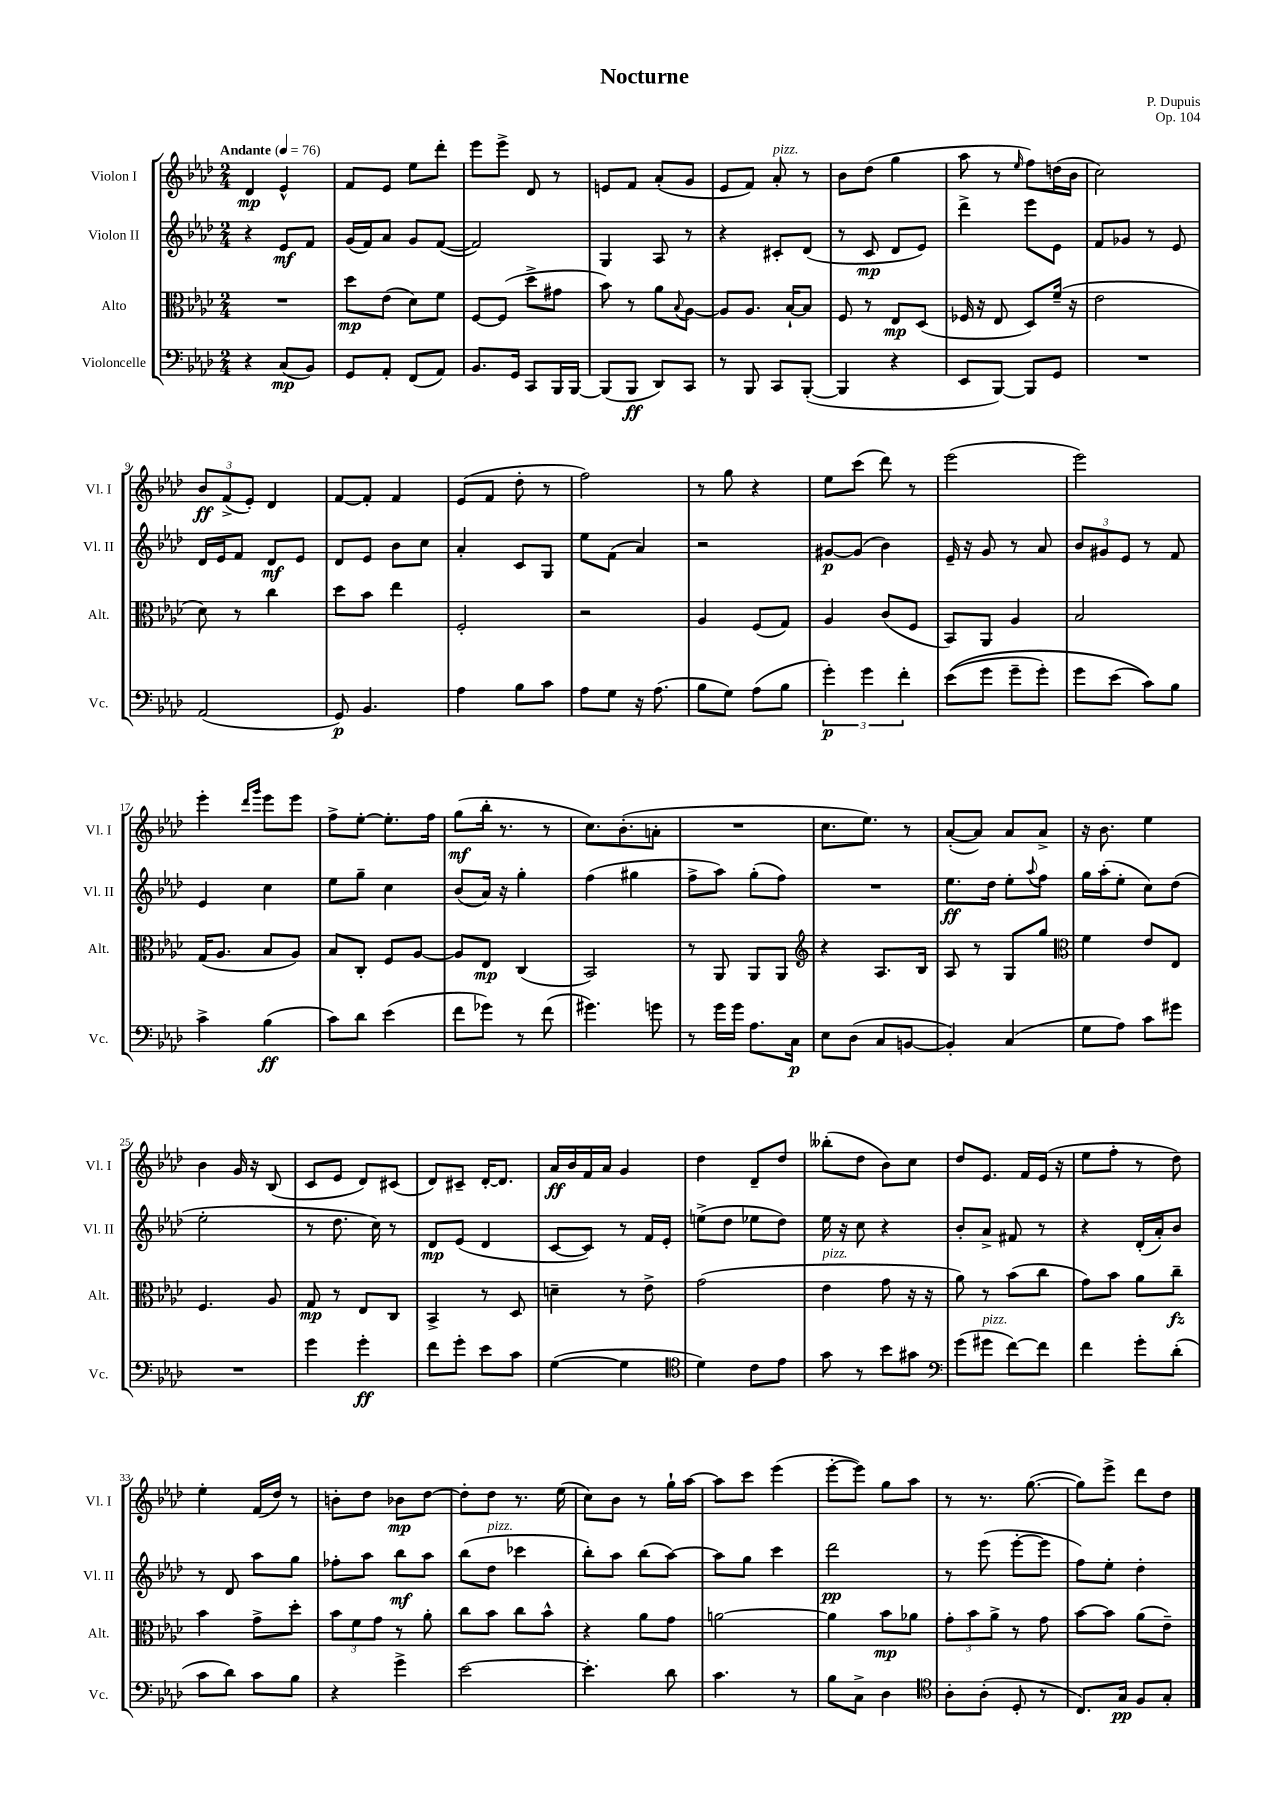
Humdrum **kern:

**kern	**dynam	**kern	**dynam	**kern	**dynam	**kern	**dynam
*part4	*part4	*part3	*part3	*part2	*part2	*part1	*part1
*staff4	*staff4	*staff3	*staff3	*staff2	*staff2	*staff1	*staff1
*I"Violoncelle	*	*I"Alto	*	*I"Violon II	*	*I"Violon I	*
*I'Vc.	*	*I'Alt.	*	*I'Vl. II	*	*I'Vl. I	*
*clefF4	*	*clefC3	*	*clefG2	*	*clefG2	*
*k[b-e-a-d-]	*	*k[b-e-a-d-]	*	*k[b-e-a-d-]	*	*k[b-e-a-d-]	*
*M2/4	*	*M2/4	*	*M2/4	*	*M2/4	*
*MM76	*	*MM76	*	*MM76	*	*MM76	*
=1	=1	=1	=1	=1	=1	=1	=1
!	!	!	!	!	!	!LO:TX:a:B:t=Andante	!
4r	.	2r	.	4r	.	4d-/	mp
(8C/L	mp	.	.	8e-/L	mf	4e-^^/	.
8BB-/J)	.	.	.	8f/J	.	.	.
=2	=2	=2	=2	=2	=2	=2	=2
8GG/L	.	8dd-\L	mp	(16g/LL	.	8f/L	.
.	.	.	.	16f/J)	.	.	.
8AA-'/J	.	(8e-\J	.	8a-/J	.	8e-/J	.
(8FF/L	.	8d-\L)	.	8g/L	.	8ee-\L	.
8AA-/J)	.	8f\J	.	([8f/J	.	8ddd-'\J	.
=3	=3	=3	=3	=3	=3	=3	=3
8.BB-/L	.	[8F/L	.	2f/])	.	8eee-\L	.
.	.	(8F/J]	.	.	.	8eee-^\J	.
16GG/Jk	.	.	.	.	.	.	.
8CC/L	.	8dd-^\L	.	.	.	8d-/	.
16BBB-/L	.	8g#X\J	.	.	.	8r	.
[16BBB-/JJ	.	.	.	.	.	.	.
=4	=4	=4	=4	=4	=4	=4	=4
(8BBB-/L]	.	8b-\)	.	4G/	.	8en/L	.
8BBB-/J	ff	8r	.	.	.	8f/J	.
8DD-/L)	.	8a-\L	.	8A-/	.	(8a-'/L	.
.	.	8qqB-/	.	.	.	.	.
8CC/J	.	[8A-\J	.	8r	.	8g/J	.
=5	=5	=5	=5	=5	=5	=5	=5
8r	.	8A-/L]	.	4r	.	8e-/L	.
8BBB-/	.	8.A-/J	.	.	.	8f/J)	.
!	!	!	!	!	!	!LO:TX:a:i:t=pizz.	!
8CC/L	.	.	.	8c#X'/L	.	8a-'/	.
.	.	[16B-`/KL	.	.	.	.	.
([8BBB-'/J	.	8B-/J]	.	(8d-/J	.	8r	.
=6	=6	=6	=6	=6	=6	=6	=6
4BBB-/]	.	8F/	.	8r	.	8b-\L	.
.	.	8r	.	8c/	mp	(8dd-\J	.
4r	.	8E-/L	mp	8d-/L	.	4gg\	.
.	.	(8D-/J	.	8e-/J)	.	.	.
=7	=7	=7	=7	=7	=7	=7	=7
8EE-/L	.	16F-X/	.	4ddd-^\	.	8aa-\	.
.	.	16r	.	.	.	.	.
[8BBB-/J)	.	8E-/	.	.	.	8r	.
.	.	.	.	.	.	16qqee-/	.
8BBB-/L]	.	8D-/L)	.	8eee-\L	.	8ff\L)	.
8GG/J	.	(16f~/Jk	.	8e-\J	.	(16ddn\L	.
.	.	16r	.	.	.	16b-\JJ	.
=8	=8	=8	=8	=8	=8	=8	=8
2r	.	2e-\	.	8f/L	.	2cc\)	.
.	.	.	.	8g-X/J	.	.	.
.	.	.	.	8r	.	.	.
.	.	.	.	8e-/	.	.	.
!!LO:LB:g=z
=9	=9	=9	=9	=9	=9	=9	=9
(2AA-/	.	8d-\)	.	16d-/LL	.	12b-/L	ff
.	.	.	.	16e-/J	.	.	.
.	.	.	.	.	.	(12f^/	.
.	.	8r	.	8f/J	.	.	.
.	.	.	.	.	.	12e-'/J)	.
.	.	4cc\	.	8d-/L	mf	4d-/	.
.	.	.	.	8e-/J	.	.	.
=10	=10	=10	=10	=10	=10	=10	=10
8GG/)	p	8dd-\L	.	8d-/L	.	[8f/L	.
4.BB-/	.	8b-\J	.	8e-/J	.	8f'/J]	.
.	.	4ee-\	.	8b-\L	.	4f/	.
.	.	.	.	8cc\J	.	.	.
=11	=11	=11	=11	=11	=11	=11	=11
4A-\	.	2F'/	.	4a-'/	.	(8e-/L	.
.	.	.	.	.	.	8f/J	.
8B-\L	.	.	.	8c/L	.	8dd-'\	.
8c\J	.	.	.	8G/J	.	8r	.
=12	=12	=12	=12	=12	=12	=12	=12
8A-\L	.	2r	.	8ee-\L	.	2ff\)	.
8G\J	.	.	.	(8f\J	.	.	.
16r	.	.	.	4a-/)	.	.	.
(8.A-\	.	.	.	.	.	.	.
=13	=13	=13	=13	=13	=13	=13	=13
8B-\L	.	4A-/	.	2r	.	8r	.
8G\J)	.	.	.	.	.	8gg\	.
(8A-\L	.	(8F/L	.	.	.	4r	.
8B-\J	.	8G/J)	.	.	.	.	.
=14	=14	=14	=14	=14	=14	=14	=14
6g'\)	p	4A-/	.	[8g#X/L	p	8ee-\L	.
.	.	.	.	(8g#/J]	.	(8ccc\J	.
6g\	.	.	.	.	.	.	.
.	.	(8c/L	.	4b-\)	.	8ddd-\)	.
6f'\	.	.	.	.	.	.	.
.	.	8F/J	.	.	.	8r	.
=15	=15	=15	=15	=15	=15	=15	=15
((8e-\L	.	8BB-/L)	.	16e-~/	.	(2eee-\	.
.	.	.	.	16r	.	.	.
8g\J	.	8AA-/J	.	8g/	.	.	.
8g~\L	.	4A-/	.	8r	.	.	.
8g'\J)	.	.	.	8a-/	.	.	.
=16	=16	=16	=16	=16	=16	=16	=16
8g\L	.	2B-/	.	12b-/L	.	2eee-\)	.
.	.	.	.	12g#X/	.	.	.
(8e-\J	.	.	.	.	.	.	.
.	.	.	.	12e-/J	.	.	.
8c\L))	.	.	.	8r	.	.	.
8B-\J	.	.	.	8f/	.	.	.
!!LO:LB:g=z
=17	=17	=17	=17	=17	=17	=17	=17
4c^\	.	(16G/KL	.	4e-/	.	4eee-'\	.
.	.	8.A-/J	.	.	.	.	.
.	.	.	.	.	.	16qqddd-/LL	.
.	.	.	.	.	.	16qqggg/JJ	.
(4B-\	ff	8B-/L	.	4cc\	.	8eee-\L	.
.	.	8A-/J)	.	.	.	8eee-\J	.
=18	=18	=18	=18	=18	=18	=18	=18
8c\L)	.	8B-/L	.	8ee-\L	.	8ff^\L	.
8d-\J	.	8C'/J	.	8gg~\J	.	[8ee-'\J	.
(4e-\	.	8F/L	.	4cc\	.	8.ee-'\L]	.
.	.	[8A-/J	.	.	.	.	.
.	.	.	.	.	.	16ff\Jk	.
=19	=19	=19	=19	=19	=19	=19	=19
8f\L	.	8A-/L]	.	(8b-/L	.	(8gg\L	mf
8g-X\J)	.	8E-/J	mp	16a-/Jk)	.	16bb-'\Jk	.
.	.	.	.	16r	.	8.r	.
8r	.	(4C/	.	4gg'\	.	.	.
(8f\	.	.	.	.	.	8r	.
=20	=20	=20	=20	=20	=20	=20	=20
4.g#X\)	.	2BB-/)	.	(4ff\	.	8.cc\L)	.
.	.	.	.	.	.	(8.b-'\	.
.	.	.	.	4gg#X\	.	.	.
8gn\	.	.	.	.	.	8an'\J	.
=21	=21	=21	=21	=21	=21	=21	=21
8r	.	8r	.	8ff^\L	.	2r	.
16g\LL	.	8AA-/	.	8aa-\J)	.	.	.
16g\JJ	.	.	.	.	.	.	.
8.A-\L	.	8AA-/L	.	(8gg'\L	.	.	.
.	.	8AA-/J	.	8ff\J)	.	.	.
16C\Jk	p	.	.	.	.	.	.
=22	=22	=22	=22	=22	=22	=22	=22
*	*	*clefG2	*	*	*	*	*
8E-\L	.	4r	.	2r	.	8.cc\L	.
(8D-\J	.	.	.	.	.	.	.
.	.	.	.	.	.	8.ee-\J)	.
8C/L	.	8.A-/L	.	.	.	.	.
[8BBn/J	.	.	.	.	.	8r	.
.	.	16B-/Jk	.	.	.	.	.
=23	=23	=23	=23	=23	=23	=23	=23
4BB'/])	.	8A-/	.	8.ee-\L	ff	([8a-'/L	.
.	.	8r	.	.	.	8a-/J])	.
.	.	.	.	16dd-\Jk	.	.	.
(4C/	.	8G/L	.	8ee-'\L	.	8a-/L	.
.	.	.	.	8qqaa-/	.	.	.
.	.	8gg/J	.	8ff\J	.	8a-^/J	.
=24	=24	=24	=24	=24	=24	=24	=24
*	*	*clefC3	*	*	*	*	*
8G\L	.	4f\	.	16gg\LL	.	16r	.
.	.	.	.	(16aa-'\J	.	8.b-\	.
8A-\J)	.	.	.	8ee-'\J	.	.	.
8c\L	.	8e-/L	.	8cc\L)	.	4ee-\	.
8g#X\J	.	8E-/J	.	(8dd-\J	.	.	.
!!LO:LB:g=z
=25	=25	=25	=25	=25	=25	=25	=25
2r	.	4.F/	.	2ee-'\	.	4b-\	.
.	.	.	.	.	.	16g/	.
.	.	.	.	.	.	16r	.
.	.	8A-/	.	.	.	(8B-/	.
=26	=26	=26	=26	=26	=26	=26	=26
4g\	.	8G/	mp	8r	.	8c/L	.
.	.	8r	.	8.dd-\	.	8e-/J	.
4g'\	ff	8E-/L	.	.	.	8d-/L)	.
.	.	.	.	16cc\)	.	.	.
.	.	8C/J	.	8r	.	(8c#X/J	.
=27	=27	=27	=27	=27	=27	=27	=27
8f\L	.	4BB-^/	.	8d-/L	mp	8d-/L)	.
8g'\J	.	.	.	(8e-/J	.	8c#X~/J	.
8e-\L	.	8r	.	4d-/	.	[16d-'/KL	.
.	.	.	.	.	.	8.d-/J]	.
8c\J	.	8D-/	.	.	.	.	.
=28	=28	=28	=28	=28	=28	=28	=28
([4G\	.	4dn~\	.	[8c/L	.	16a-/LL	ff
.	.	.	.	.	.	16b-/	.
.	.	.	.	8c/J])	.	16f/	.
.	.	.	.	.	.	16a-/JJ	.
4G\]	.	8r	.	8r	.	4g/	.
.	.	8e-^\	.	16f/LL	.	.	.
.	.	.	.	16e-'/JJ	.	.	.
=29	=29	=29	=29	=29	=29	=29	=29
*clefC4	*	*	*	*	*	*	*
4d-\)	.	(2g\	.	(8een^\L	.	4dd-\	.
.	.	.	.	8dd-\J	.	.	.
8c\L	.	.	.	8ee-X\L	.	8d-~/L	.
8e-\J	.	.	.	8dd-\J)	.	8dd-/J	.
=30	=30	=30	=30	=30	=30	=30	=30
!	!	!LO:TX:a:i:t=pizz.	!	!	!	!	!
8g\	.	4e-\	.	16ee-\	.	(8bb--X'\L	.
.	.	.	.	16r	.	.	.
8r	.	.	.	8cc\	.	8dd-\J	.
8b-\L	.	8g\	.	4r	.	8b-\L)	.
8g#X\J	.	16r	.	.	.	8cc\J	.
.	.	16r	.	.	.	.	.
=31	=31	=31	=31	=31	=31	=31	=31
*clefF4	*	*	*	*	*	*	*
(8g\L	.	8a-\)	.	8b-'/L	.	8dd-/L	.
!LO:TX:a:i:t=pizz.	!	!	!	!	!	!	!
8g#X\J	.	8r	.	8a-^/J	.	8.e-/J	.
[8f\L)	.	(8b-\L	.	8f#X/	.	.	.
.	.	.	.	.	.	16f/LL	.
8f\J]	.	8cc\J	.	8r	.	(16e-/JJ	.
.	.	.	.	.	.	16r	.
=32	=32	=32	=32	=32	=32	=32	=32
4f\	.	8g\L)	.	4r	.	8ee-\L	.
.	.	8b-\J	.	.	.	8ff'\J	.
8g'\L	.	8a-\L	.	(16d-'/LL	.	8r	.
.	.	.	.	16a-'/J)	.	.	.
(8d-'\J	.	8cc~\J	fz	8b-/J	.	8dd-\)	.
!!LO:LB:g=z
=33	=33	=33	=33	=33	=33	=33	=33
8c\L	.	4b-\	.	8r	.	4ee-'\	.
8d-\J)	.	.	.	8d-/	.	.	.
8c\L	.	8g^\L	.	8aa-\L	.	(16f/LL	.
.	.	.	.	.	.	16dd-/JJ)	.
8B-\J	.	8dd-'\J	.	8gg\J	.	8r	.
=34	=34	=34	=34	=34	=34	=34	=34
4r	.	12b-\L	.	8ff-X'\L	.	8bn'\L	.
.	.	12f\	.	.	.	.	.
.	.	.	.	8aa-\J	.	8dd-\J	.
.	.	12g\J	.	.	.	.	.
4g^\	.	8r	.	8bb-\L	mf	8b-X\L	mp
.	.	8a-'\	.	8aa-\J	.	[8dd-\J	.
=35	=35	=35	=35	=35	=35	=35	=35
[2e-\	.	8cc\L	.	(8bb-\L	.	8dd-'\L]	.
!	!	!	!	!LO:TX:a:i:t=pizz.	!	!	!
.	.	8b-\J	.	8dd-\J	.	8dd-\J	.
.	.	8cc\L	.	4ccc-X\	.	8.r	.
.	.	8b-^^\J	.	.	.	.	.
.	.	.	.	.	.	(16ee-\	.
=36	=36	=36	=36	=36	=36	=36	=36
4.e-'\]	.	4r	.	8bb-'\L)	.	8cc\L)	.
.	.	.	.	8aa-\J	.	8b-\J	.
.	.	8a-\L	.	(8bb-\L	.	8r	.
8d-\	.	8g\J	.	[8aa-\J)	.	16gg`\LL	.
.	.	.	.	.	.	[16aa-\JJ	.
=37	=37	=37	=37	=37	=37	=37	=37
4.c\	.	[2an\	.	8aa-\L]	.	8aa-\L]	.
.	.	.	.	8gg\J	.	8ccc\J	.
.	.	.	.	4ccc\	.	(4eee-\	.
8r	.	.	.	.	.	.	.
=38	=38	=38	=38	=38	=38	=38	=38
8B-\L	.	4a\]	.	2ddd-\	pp	[8eee-'\L	.
8C^\J	.	.	.	.	.	8eee-\J])	.
4D-\	.	8b-\L	mp	.	.	8gg\L	.
.	.	8a-X\J	.	.	.	8aa-\J	.
=39	=39	=39	=39	=39	=39	=39	=39
*clefC4	*	*	*	*	*	*	*
8A-'\L	.	12g'\L	.	8r	.	8r	.
.	.	12b-\	.	.	.	.	.
(8A-'\J	.	.	.	(8eee-\	.	8.r	.
.	.	12a-^\J	.	.	.	.	.
8D-'/	.	8r	.	[8eee-'\L	.	.	.
.	.	.	.	.	.	([8.gg\	.
8r	.	8g\	.	8eee-\J]	.	.	.
=40	=40	=40	=40	=40	=40	=40	=40
8.C/L)	.	[8b-\L	.	8ff\L)	.	8gg\L])	.
.	.	8b-\J]	.	8ee-'\J	.	8eee-^\J	.
16G/Jk	pp	.	.	.	.	.	.
8F/L	.	(8a-\L	.	4dd-'\	.	8ddd-\L	.
8G'/J	.	8e-~\J)	.	.	.	8dd-\J	.
==	==	==	==	==	==	==	==
*-	*-	*-	*-	*-	*-	*-	*-
